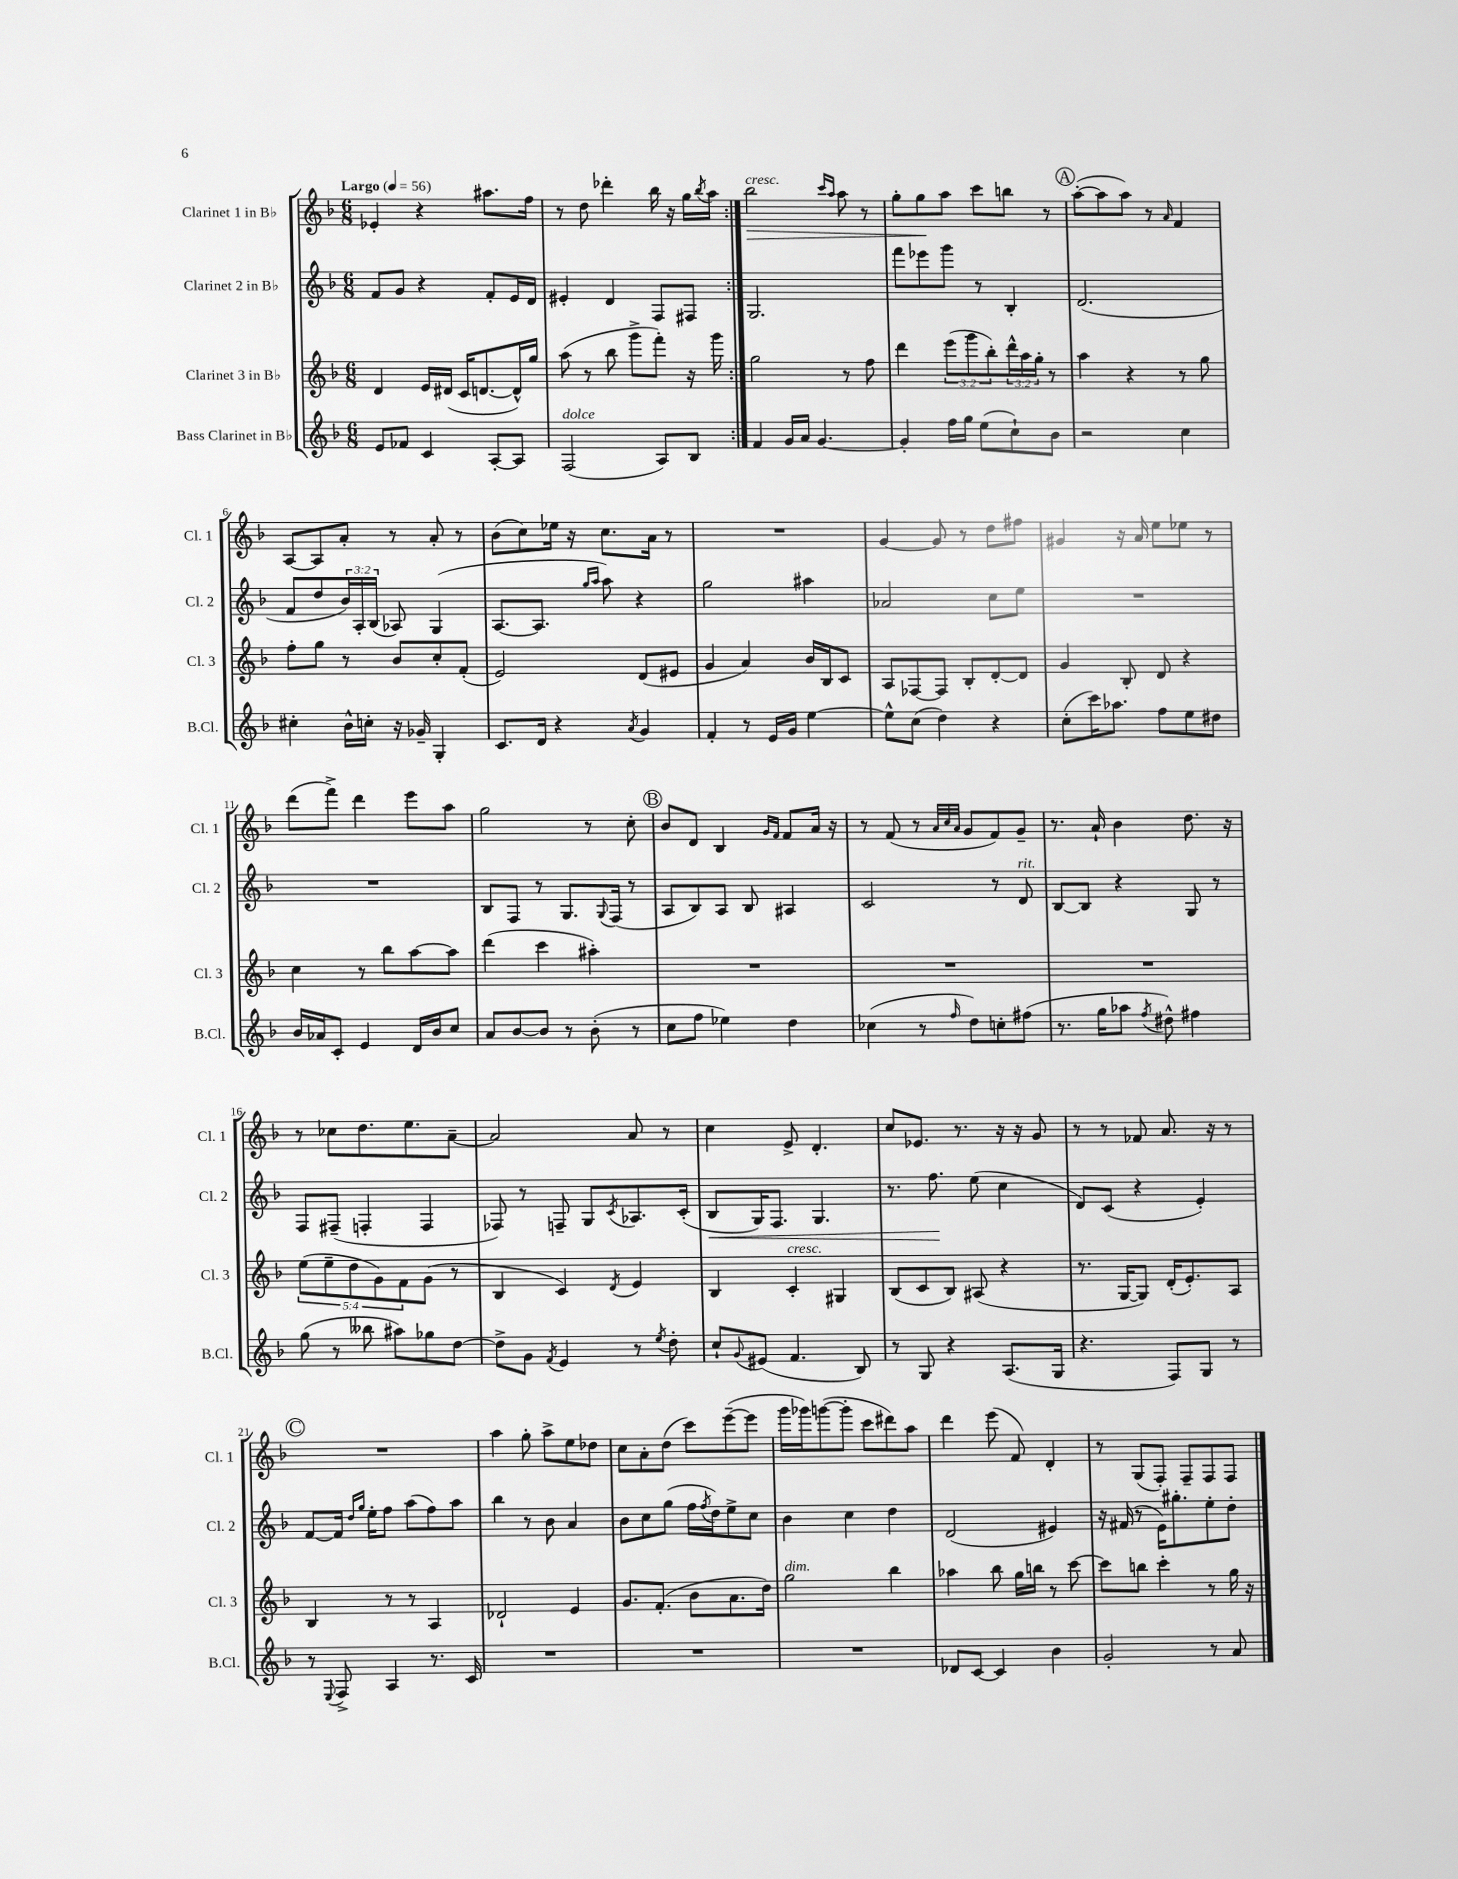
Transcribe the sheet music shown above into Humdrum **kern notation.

**kern	**kern	**kern	**kern
*staff4	*staff3	*staff2	*staff1
*clefG2	*clefG2	*clefG2	*clefG2
*k[b-]	*k[b-]	*k[b-]	*k[b-]
*M6/8	*M6/8	*M6/8	*M6/8
*MM56	*MM56	*MM56	*MM56
8e/L	4d/	8f/L	4e-'/
8f-/J	.	8g/J	.
4c/	16e/LL	4r	4r
.	(16d#/JJ	.	.
.	16c/LK	.	.
.	[8.d/	.	.
[8A'/L	.	8f'/L	8.aa#\L
8A/]J	16d^^/]L)	16e/L	.
.	16gg/JJ	16d/JJ	16ff\Jk
=	=	=	=
(2F/	(8aa\	4e#'/	8r
.	8r	.	8dd\
.	8bb-\	4d/	4ddd-'\
.	8ggg^\L	.	.
8A/L)	8fff'\J)	8F/L	16bb-\
.	.	.	16r
8B-/J	16r	8F#/J	16gg\LL
.	.	.	8qbb-/
.	16ggg\	.	16aa\JJ
=:|!	=:|!	=:|!	=:|!
4f/	2gg\	2.G/	2bb-\
16g/LL	.	.	.
16a/JJ	.	.	.
[4.g/	.	.	.
.	.	.	16qqccc/LL
.	.	.	16qqaa/JJ
.	8r	.	8aa\
.	8ff\	.	8r
=	=	=	=
4g'/]	4ddd\	8fff\L	8gg'\L
.	.	8eee-\	8gg\
16ff\LL	(12eee\L	8ggg\J	8aa\J
16gg\JJ	.	.	.
.	12ggg\	.	.
(8ee\L	.	8r	8ccc\L
.	12bb-'\)	.	.
8cc`\)	24ddd^^\L	4B-'/	8bb\J
.	24aa\	.	.
.	24gg'\JJ	.	.
8b-\J	8r	.	8r
=	=	=	=
2r	4aa\	(2.d/	([8aa'\L
.	.	.	8aa\]
.	4r	.	8aa\J)
.	.	.	8r
.	.	.	16qqa/
4cc\	8r	.	4f/
.	8gg\	.	.
=	=	=	=
4cc#'\	8ff'\L	8f/L	[8A/L
.	8gg\J	8dd/	8A/]
16b-^^\LL	8r	24b-/L)	8a'/J
.	.	24A'/	.
16cc'\JJ	.	.	.
.	.	(24B-/JJ	.
16r	8b-/L	8A-/)	8r
16g-~/	.	.	.
4G'/	8cc'/	(4G/	8a'/
.	(8f'/J	.	8r
=	=	=	=
8.c/L	2e/)	[8.A/L	(8b-\L
.	.	.	8cc\)
16d/Jk	.	8.A/]J	.
4r	.	.	16ee-\Jk
.	.	.	16r
.	.	16qqgg/LL	.
.	.	16qqaa/JJ	.
.	.	8aa\)	8.cc\L
8qa/	.	.	.
4g/	(8d/L	4r	.
.	.	.	16a\Jk
.	8e#/J	.	8r
=	=	=	=
4f'/	4g/	2gg\	2.r
8r	4a/)	.	.
16e/LL	.	.	.
16g/JJ	.	.	.
[4ee\	16b-/LL	4aa#\	.
.	16B-/J	.	.
.	8c/J	.	.
=	=	=	=
8ee^^\]L	8A/L	2a-/	[4g/
(8cc\J	[8F-/	.	.
4dd\)	8F-/]J	.	8g/]
.	8B-'/L	.	8r
4r	[8d'/	8cc\L	8dd\L
.	8d/]J	8ee\J	8ff#\J
=	=	=	=
(8cc'\L	4g/	2.r	4g#/
16ccc\K)	.	.	.
8.aa-\J	.	.	.
.	8B-'/	.	16r
.	.	.	16a/
8ff\L	8d/	.	8ee\L
8ee\	4r	.	8ee-\J
8dd#\J	.	.	8r
=	=	=	=
16b-/LL	4cc\	2.r	(8ddd\L
16a-/J	.	.	.
8c'/J	.	.	8fff^\J)
4e/	8r	.	4ddd\
.	8bb-\L	.	.
16d/LL	[8aa\	.	8eee\L
16b-/J	.	.	.
8cc/J	8aa\]J	.	8aa\J
=	=	=	=
8a/L	(4ddd\	8B-/L	2gg\
[8b-/	.	8F/J	.
8b-/]J	4ccc\	8r	.
8r	.	8.G/L	.
(8b-'\	4aa#'\)	.	8r
.	.	8qqG/	.
.	.	(16F/Jk	.
8r	.	8r	8cc'\
=	=	=	=
8cc\L	2.r	8A/L	8b-/L
8ff\J	.	8B-/)	8d/J
4ee-\)	.	8A/J	4B-/
.	.	8B-/	.
.	.	.	16qqg/LL
.	.	.	16qqf/JJ
4dd\	.	4A#/	8f/L
.	.	.	16a/Jk
.	.	.	16r
=	=	=	=
(4cc-\	2.r	2c/	8r
.	.	.	(8f/
8r	.	.	8r
.	.	.	32qqa/LLL
.	.	.	32qqcc/
16qqff/	.	.	32qqa/JJJ
8dd\L)	.	.	8g/L
8cc'\	.	8r	8f/)
(8ff#\J	.	8d/	8g~/J
=	=	=	=
8.r	2.r	[8B-/L	8.r
.	.	8B-/]J	.
16gg\LK	.	.	16a`/
8aa-\J	.	4r	4b-\
8qff/	.	.	.
8dd#^^\)	.	.	.
4ff#\	.	8G/	8.dd\
.	.	8r	.
.	.	.	16r
=	=	=	=
(8gg\	(10ee\L	8F/L	8r
.	10ee~\	.	.
8r	.	(8F#~/J	8cc-\L
.	10dd\	.	.
8bb--\	.	4F'/	8.dd\
.	10g\)	.	.
8aa#\L)	.	.	.
.	10f\	.	.
.	.	.	8.ee\
8gg-\	(8g\J	4F/	.
[8dd\J	8r	.	[8a~\J
=	=	=	=
8dd^\]L	4B-/	8F-/)	2a/]
8g\J	.	8r	.
8qf/	.	.	.
4e/	4c/)	8F~/	.
.	.	8G/L	.
.	8qd/	8qc/	.
8r	4e/	8.A-/	8a/
8qee/	.	.	.
8dd'\	.	.	8r
.	.	(16c'/Jk	.
=	=	=	=
8cc`/L	4B-/	8B-/L	4cc\
8qqg/	.	.	.
(8e#/J	.	16G/K)	.
.	.	8.F/J	.
4.f/	4c'/	.	8e^/
.	.	4.G/	4.d'/
.	4G#/	.	.
8B-/)	.	.	.
=	=	=	=
8r	(8B-/L	8.r	8cc/L
8G/	8c/	.	8.e-/J
.	.	8.ff\	.
4r	8B-/J)	.	.
.	.	.	8.r
.	(8A#/	(8ee\	.
(8.A/L	4r	4cc\	16r
.	.	.	16r
.	.	.	8g/
16G/Jk	.	.	.
=	=	=	=
4.r	8.r	8d/L)	8r
.	.	(8c/J	8r
.	[16G/LK	.	.
.	8G/]J)	4r	8f-/
8F/L)	(16d'/LK	.	8.a/
.	8.e'/)	.	.
8G/J	.	4e'/)	.
.	.	.	16r
8r	8A/J	.	8r
=	=	=	=
8r	4B-/	[8f/L	2.r
8qqE/	.	.	.
8F^/	.	16f/]Jk	.
.	.	16qqdd/LL	.
.	.	16qqgg/JJ	.
.	.	16ee'\LK	.
4A/	8r	8ff\J	.
.	8r	(8aa\L	.
8.r	4A/	8ff\)	.
.	.	8aa\J	.
16c/	.	.	.
=	=	=	=
2.r	2d-`/	4bb-\	4aa\
.	.	8r	8gg'\
.	.	8b-\	8aa^\L
.	4e/	4a/	8ee\
.	.	.	8dd-\J
=	=	=	=
2.r	8.g/L	8b-\L	8cc\L
.	.	8cc\	8a'\
.	(8.f'/J	.	.
.	.	(8gg\J	(8dd\J
.	8b-\L	16ff\LL	8ccc\L)
.	.	8qff/	.
.	.	16dd\J)	.
.	8.a\	8ee^\	([8eee~\
.	.	8cc\J	8eee\]J
.	16dd\Jk)	.	.
=	=	=	=
2.r	2gg\	4b-\	16ggg\LL
.	.	.	16ggg-\J)
.	.	.	([8ggg\
.	.	4cc\	8ggg'\]J
.	.	.	8ccc\L
.	4bb-\	4dd\	8ddd#\)
.	.	.	8aa\J
=	=	=	=
8d-/L	4aa-\	(2d/	4ddd\
[8c/J	.	.	.
4c/]	8bb-\	.	(8eee\
.	16gg\LL	.	8f/)
.	16bb\JJ	.	.
4b-\	8r	4e#/)	4d'/
.	[8ccc\	.	.
=	=	=	=
2g'/	8ccc\]L	16r	8r
.	.	(16f#/	.
.	8bb\J	8r	(8G/L
.	4ccc'\	16e\LK)	8F'/J)
.	.	8.gg#'\	.
.	.	.	8F~/L
8r	8r	8ee'\	8F/
8a/	16gg\	8dd'\J	8F/J
.	16r	.	.
==	==	==	==
*-	*-	*-	*-
